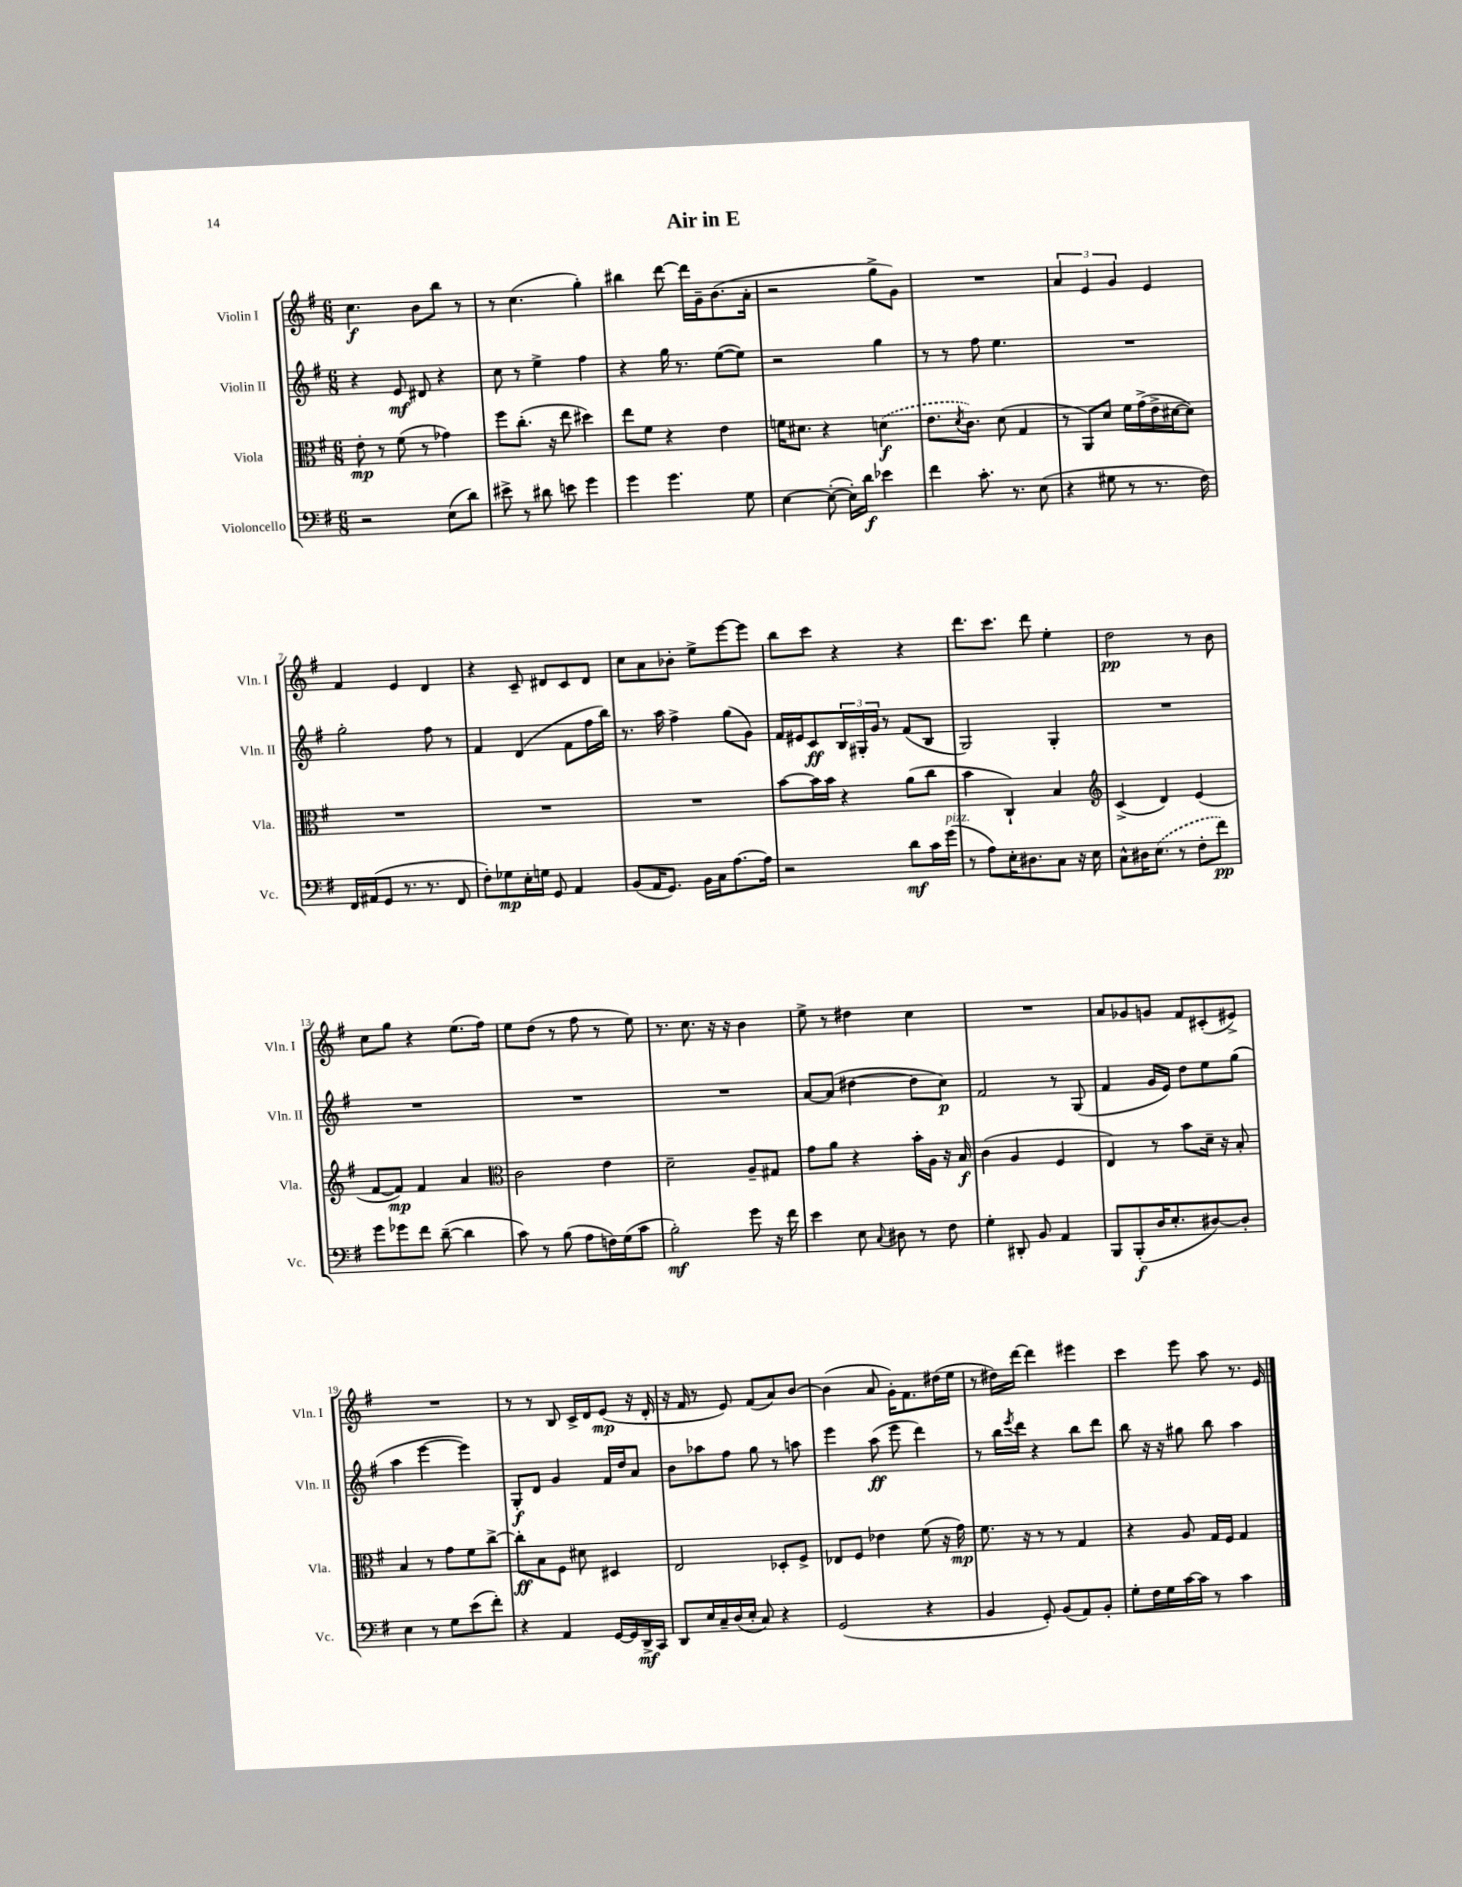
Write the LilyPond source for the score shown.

\header { title = "Air in E" }
<<
\new StaffGroup <<
\new Staff = "s0" \with { instrumentName = "Violin I" shortInstrumentName = "Vln. I" } {
    \clef treble \key g \major \numericTimeSignature \time 6/8
    c''4.\f b'8 b''8 r8 |
    r8 c''4.( g''4-.) |
    bis''4 d'''8~ d'''16 g'16-- b'8.( a'16-. |
    r2 g''8-> g'8) |
    R2. |
    \tuplet 3/2 { a'4 e'4 g'4 } e'4 |
    fis'4 e'4 d'4 |
    r4 c'8-- dis'8 c'8 dis'8 |
    c''8 a'8 bes'8-. e''8-> e'''8~ e'''8 |
    b''8 c'''8 r4 r4 |
    d'''8. c'''8. d'''8 e''4-. |
    d''2\pp r8 b'8 |
    c''8 g''8 r4 e''8.( fis''16) |
    e''8 d''8( r8 fis''8 r8 e''8) |
    r8. c''8. r16 r16 b'4 |
    e''8-> r8 dis''4 c''4 |
    R2. |
    a'8 ges'8 g'8 fis'8 cis'8-.( eis'8->) |
    R2. |
    r8 r8 b8 c'16-> d'16 e'8\mp( r16 d'16-. |
    r16 fis'16 r8 e'8) fis'8( a'8) b'8~ |
    b'4( a'8 g'16-.) fis'8. dis''16( e''16 |
    r8 dis''16) d'''16~ d'''4 eis'''4 |
    c'''4 e'''8 a''8 r8. e'16 \bar "|." |
}
\new Staff = "s1" \with { instrumentName = "Violin II" shortInstrumentName = "Vln. II" } {
    \clef treble \key g \major \numericTimeSignature \time 6/8
    r4 e'8\mf dis'8 r4 |
    c''8 r8 e''4-> fis''4 |
    r4 g''16 r8. e''8~( e''8) |
    r2 g''4 |
    r8 r8 fis''8 e''4. |
    R2. |
    g''2-. fis''8 r8 |
    fis'4 d'4( fis'8 fis''16 b''16) |
    r8. a''16 fis''4-> g''8( g'8) |
    fis'16 eis'16 c'8\ff \tuplet 3/2 { b16 gis16-. g'16 } r8 fis'8( b8 |
    g2) g4-. |
    R2. |
    R2. |
    R2. |
    R2. |
    a'8~ a'8( dis''4~ dis''8 c''8\p) |
    fis'2 r8 g8( |
    fis'4 g'16 e'16) d''8 e''8 g''8( |
    a''4 e'''4~ e'''4) |
    g8-.\f d'8 g'4 fis'16 d''16 a'8 |
    b'8 aes''8 fis''8 g''8 r8 a''8 |
    e'''4 a''8\ff( e'''8 d'''4) |
    r8 b''16 \acciaccatura { e'''8 } d'''16 r4 b''8 d'''8 |
    b''8 r16 r16 gis''8 b''8 a''4 \bar "|." |
}
\new Staff = "s2" \with { instrumentName = "Viola" shortInstrumentName = "Vla." } {
    \clef alto \key g \major \numericTimeSignature \time 6/8
    e'8-.\mp r8 fis'8( r8 ges'4) |
    fis''8 c''8.-.( r16 e''8 dis''4) |
    e''8 fis'8 r4 e'4 |
    f'16 dis'8. r4 \once \slurDashed d'4\f( |
    e'8. \acciaccatura { d'8 } c'8.) d'8( g4 |
    r8 a,8) d'8 fis'16 g'16->( e'16-> dis'16~ dis'8) |
    R2. |
    R2. |
    R2. |
    b'8~ b'16 b'16 r4 a'8( c''8 |
    b'4 c4-!) b4 |
    \clef treble c'4->( d'4) e'4( |
    fis'8~ fis'8\mp) fis'4 a'4 |
    \clef alto c'2 e'4 |
    d'2-- a8-- gis8 |
    g'8 a'8 r4 b'16-. a16 r16 b16\f |
    c'4( a4 fis4 |
    e4) r8 b'8 d'16-- r16 b8-. |
    b4 r8 g'8 fis'8 c''8~-> |
    c''8-.\ff b8 fis8 dis'8 dis4 |
    e2 des8-. fis8-> |
    ees8 fis8 ees'4 fis'8( r16 g'16\mp) |
    fis'8. r16 r8 r8 g4 |
    r4 a8 g16 fis16 g4 \bar "|." |
}
\new Staff = "s3" \with { instrumentName = "Violoncello" shortInstrumentName = "Vc." } {
    \clef bass \key g \major \numericTimeSignature \time 6/8
    r2 e8( d'8) |
    eis'8-> r8 dis'8 e'8 g'4 |
    g'4 g'4. g8 |
    e4~ e8~-.( e16-.) d'16\f ees'4 |
    fis'4 c'8.-. r8. e8( |
    r4 gis8 r8 r8. fis16) |
    fis,16 ais,16( g,8 r8. r8. fis,8 |
    fis8-.) ges8\mp e16-. g16 g,8 a,4 |
    b,8( a,16 g,8.) b,16 c16 a8.~ a16 |
    r2 d'8\mf c'16 g'16^\markup { \italic "pizz." }( |
    r8 a8) e16-. dis8. c8 r16 e16 |
    c8-^ dis16 \once \slurDashed e8.( r8 fis8-. fis'8\pp) |
    g'8 ges'8 fis'8 d'8~--( d'4 |
    c'8) r8 b8( a8 f16) g16( c'8 |
    b2-.\mf) g'8 r16 fis'16 |
    e'4 e8 \appoggiatura { c8 } dis8 r8 fis8 |
    g4-. dis,8-. b,8 a,4 |
    b,,8 b,,8-.\f( d16 e8.-. dis8~) dis8-. |
    e4 r8 g8 e'8( fis'8-.) |
    r4 a,4 g,16~ g,16 d,16->\mf c,16 |
    d,8 e16 c16-- d16( e16-. c8) r4 |
    g,2( r4 |
    b,4 g,8-.) b,8( a,8) b,8-. |
    g8-. fis16 g16 c'16~ c'16 r8 c'4 \bar "|." |
}
>>
>>
